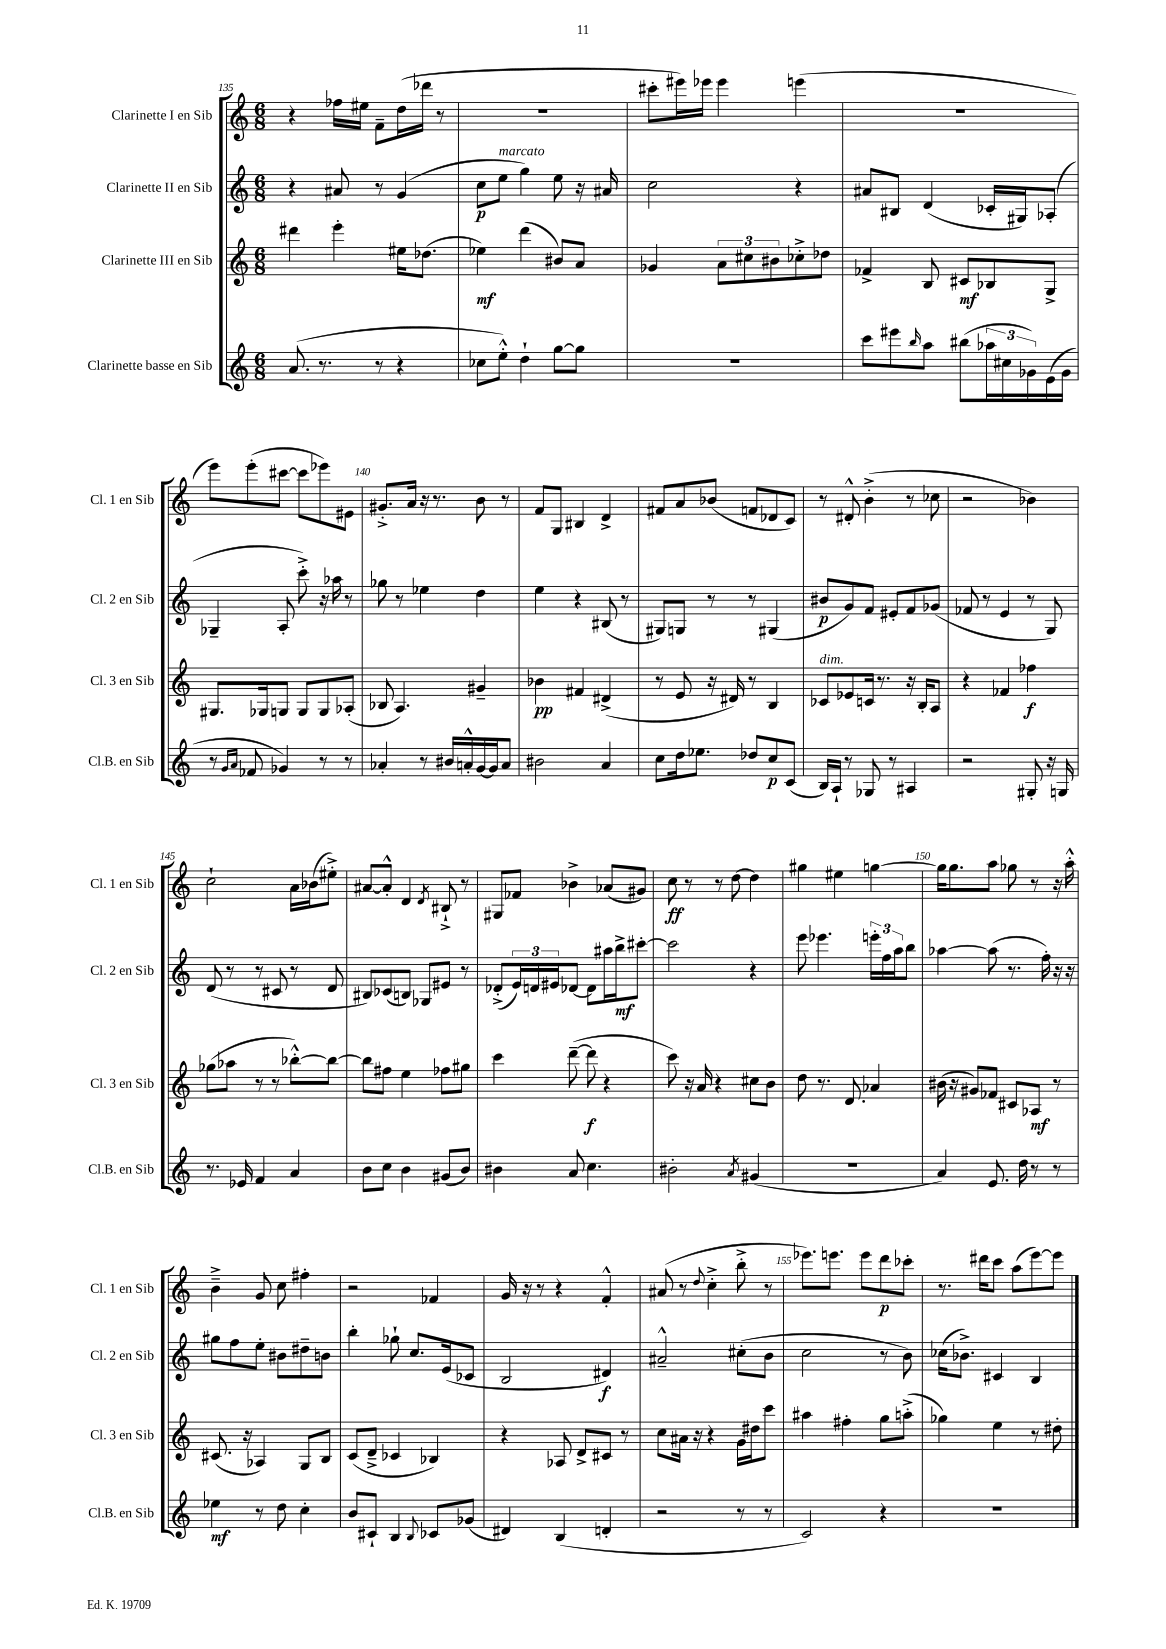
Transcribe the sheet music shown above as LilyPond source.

<<
\new StaffGroup <<
\new Staff = "s0" \with { instrumentName = "Clarinette I en Sib" shortInstrumentName = "Cl. 1 en Sib" } {
    \clef treble \key c \major \numericTimeSignature \time 6/8
    r4 fes''16 eis''16 f'8-- d''16( des'''16 r8 |
    R2. |
    cis'''8-. eis'''16) ees'''16 ees'''4 e'''4( |
    R2. |
    e'''8) e'''8-.( cis'''8~ cis'''8 ees'''8) eis'8 |
    gis'8.-.-> a'16 r16 r8. b'8 r8 |
    f'8 g8 bis4 d'4-> |
    fis'8 a'8 bes'8( f'8 des'8 c'8) |
    r8 dis'8-.-^ b'4-.->( r8 ces''8 |
    r2 bes'4) |
    c''2-! a'16 bes'16( eis''8-.->) |
    ais'8~ ais'8-.-^ d'4 \acciaccatura { d'8 } bis8-!-> r8 |
    gis8 fes'8 bes'4-> aes'8( gis'8) |
    c''8\ff r8 r8 d''8~ d''4 |
    gis''4 eis''4 g''4~ |
    g''16 g''8. a''8 ges''8 r8 r16 a''16-.-^ |
    b'4---> g'8 c''8 fis''4-. |
    r2 fes'4 |
    g'16 r16 r8 r4 f'4-.-^ |
    ais'8( r8 \appoggiatura { d''8 } c''4-.-> b''8-.-> r8 |
    ees'''8.) e'''8. e'''8 d'''8\p ces'''8-. |
    r8. dis'''16 c'''8 a''8( e'''8~) e'''8 \bar "|." |
}
\new Staff = "s1" \with { instrumentName = "Clarinette II en Sib" shortInstrumentName = "Cl. 2 en Sib" } {
    \clef treble \key c \major \numericTimeSignature \time 6/8
    r4 ais'8 r8 g'4( |
    c''8\p e''8^\markup { \italic "marcato" } g''4) e''8 r16 ais'16 |
    c''2 r4 |
    ais'8 bis8 d'4( ces'16-. gis16) aes8-.( |
    ges4-- a8-. c'''8-.->) r16 aes''16 r8 |
    ges''8 r8 ees''4 d''4 |
    e''4 r4 bis8( r8 |
    gis8) g8 r8 r8 gis4( |
    bis'8\p g'8) f'8 eis'8-. f'8 ges'8( |
    fes'8 r8 e'4 r8 g8) |
    d'8( r8 r8 cis'8 r8 d'8 |
    bis8) ces'8( b8) ges8 eis'8 r8 |
    des'8-.->( \tuplet 3/2 { e'16) d'16 eis'16 } des'8~ des'8 ais''16 b''16->\mf cis'''8~-. |
    cis'''2 r4 |
    e'''8 ees'''4. \tuplet 3/2 { e'''16-. f''16 a''16 } b''8 |
    aes''4~ aes''8( r8. f''16-.) r16 r16 |
    gis''8 f''8 e''8-. bis'8 dis''8-- b'8 |
    b''4-. ges''8-! c''8. e'16( ces'8 |
    b2 dis'4\f) |
    ais'2---^ cis''8-.( b'8 |
    c''2 r8 b'8) |
    ces''16( bes'8.->) cis'4 b4 \bar "|." |
}
\new Staff = "s2" \with { instrumentName = "Clarinette III en Sib" shortInstrumentName = "Cl. 3 en Sib" } {
    \clef treble \key c \major \numericTimeSignature \time 6/8
    dis'''4 e'''4-. eis''16 des''8.( |
    ees''4\mf) d'''4( bis'8) a'8 |
    ges'4 \tuplet 3/2 { a'8 cis''8 bis'8 } ces''8-.-> des''8 |
    fes'4-> b8 cis'8\mf bes8 g8-> |
    gis8. ges16 g8 g8 g8 aes8-.( |
    bes8 a4.) gis'4-- |
    bes'4\pp fis'4 dis'4->( |
    r8 e'8 r16 dis'16) r8 b4 |
    ces'8^\markup { \italic "dim." } ees'8 c'16 r8. r16 b16-. a8 |
    r4 fes'4 fes''4\f |
    ges''8( aes''8 r8 r8 bes''8~-.-^) bes''8~ |
    bes''8 fis''8 e''4 fes''8 gis''8 |
    c'''4 d'''8~--( d'''8\f r4 |
    c'''8) r16 a'16 r4 cis''8 b'8 |
    d''8 r8. d'8. aes'4 |
    bis'16( r16 gis'8) fes'8 cis'8 aes8\mf r8 |
    cis'8.( r16 aes4) g8 b8 |
    c'8( d'8---> ces'4 bes4) |
    r4 aes8 d'8-> cis'8 r8 |
    c''8 ais'16 r16 r4 g'16 dis''16 c'''8 |
    ais''4 fis''4-. g''8 a''8-.->( |
    ges''4) e''4 r8 dis''8-. \bar "|." |
}
\new Staff = "s3" \with { instrumentName = "Clarinette basse en Sib" shortInstrumentName = "Cl.B. en Sib" } {
    \clef treble \key c \major \numericTimeSignature \time 6/8
    a'8.( r8. r8 r4 |
    ces''8 e''8-.-^) d''4-! g''8~ g''8 |
    R2. |
    c'''8 eis'''8 \grace { b''16 } a''8 bis''8( \tuplet 3/2 { aes''16 cis''16 ges'16) } e'16( ges'16 |
    r8 \grace { g'16 a'16 } fes'8 ges'4) r8 r8 |
    aes'4-. r8 bis'16 a'16-.-^ g'16~ g'16 a'8 |
    bis'2 a'4 |
    c''8 d''16 ees''8. des''8 c''8\p c'8( |
    b16) a16-! r8 ges8 r8 ais4 |
    r2 gis8-. r16 g16 |
    r8. ees'16 f'4 a'4 |
    b'8 c''8 b'4 gis'8( b'8) |
    bis'4 a'8 c''4. |
    bis'2-. \acciaccatura { a'8 } gis'4( |
    R2. |
    a'4) e'8. d''16 r8 r8 |
    ees''4\mf r8 d''8 c''4-. |
    b'8 cis'8-! b4 \appoggiatura { b8 } ces'8 ges'8( |
    dis'4) b4( d'4-. |
    r2 r8 r8 |
    c'2) r4 |
    R2. \bar "|." |
}
>>
>>
\layout { \context { \Score currentBarNumber = #135 \override BarNumber.break-visibility = ##(#f #t #t) barNumberVisibility = #(every-nth-bar-number-visible 5) } }
